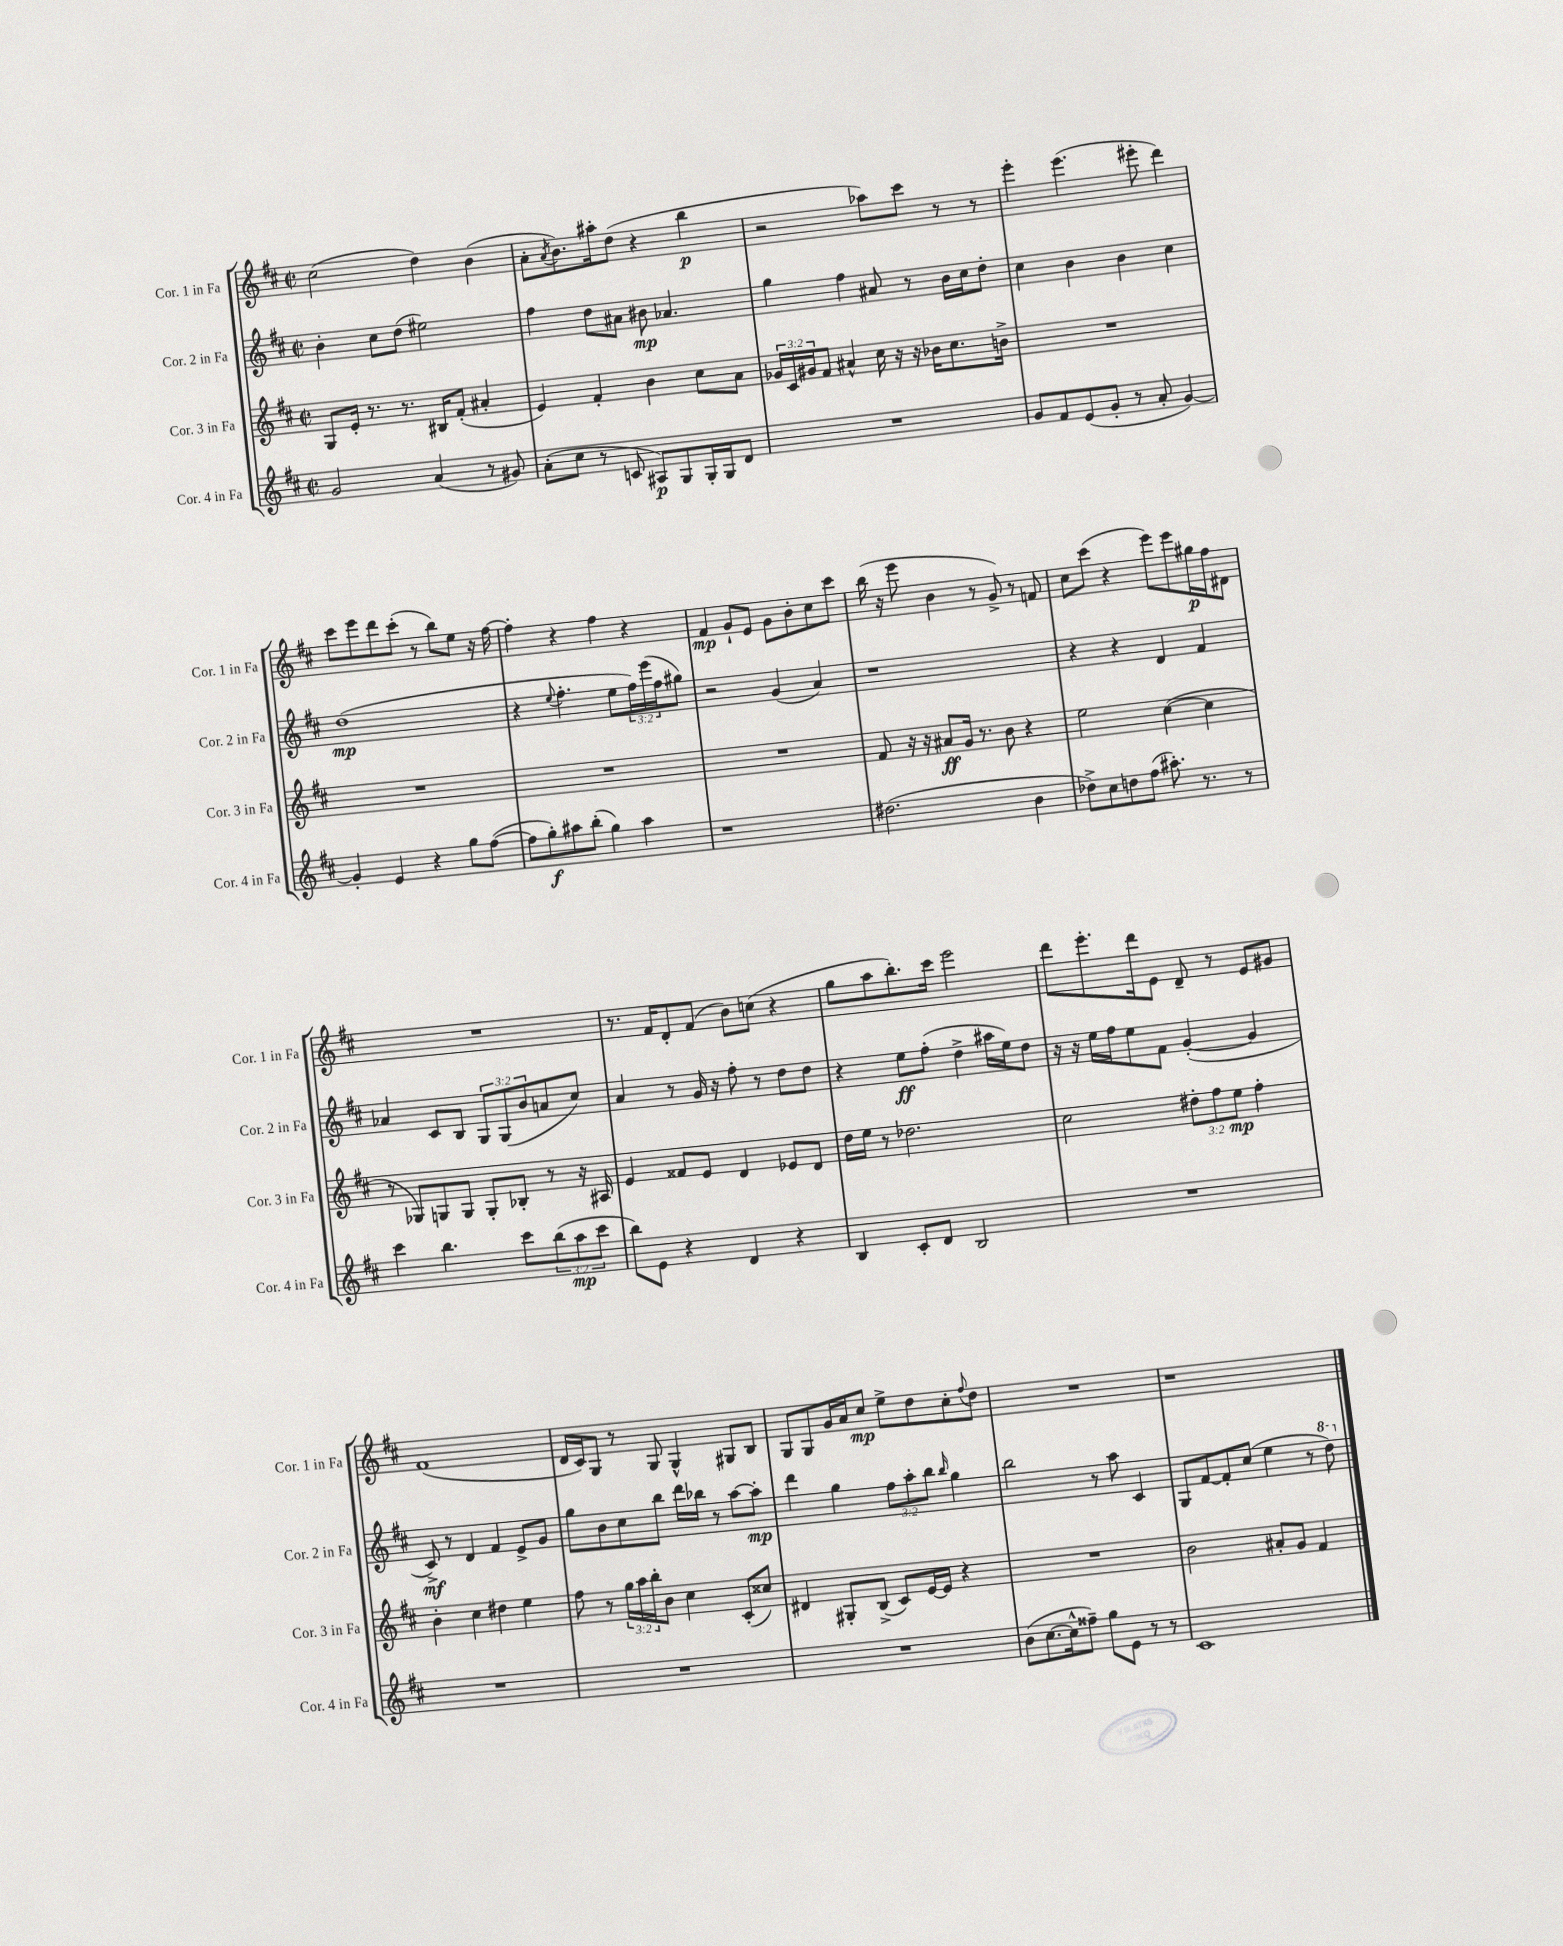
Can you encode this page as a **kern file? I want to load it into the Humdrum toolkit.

**kern	**dynam	**kern	**dynam	**kern	**dynam	**kern	**dynam
*part4	*part4	*part3	*part3	*part2	*part2	*part1	*part1
*staff4	*staff4	*staff3	*staff3	*staff2	*staff2	*staff1	*staff1
*I"Cor. 4 in Fa	*	*I"Cor. 3 in Fa	*	*I"Cor. 2 in Fa	*	*I"Cor. 1 in Fa	*
*I'Cor. 4 in Fa	*	*I'Cor. 3 in Fa	*	*I'Cor. 2 in Fa	*	*I'Cor. 1 in Fa	*
*clefG2	*	*clefG2	*	*clefG2	*	*clefG2	*
*k[f#c#]	*	*k[f#c#]	*	*k[f#c#]	*	*k[f#c#]	*
*M2/2	*	*M2/2	*	*M2/2	*	*M2/2	*
*met(c|)	*	*met(c|)	*	*met(c|)	*	*met(c|)	*
=113	=113	=113	=113	=113	=113	=113	=113
2g/	.	8G/L	.	4b'\	.	(2cc#\	.
.	.	16e'/Jk	.	.	.	.	.
.	.	8.r	.	.	.	.	.
.	.	.	.	8cc#\L	.	.	.
.	.	8.r	.	(8dd\J	.	.	.
(4a/	.	.	.	2ee#X\)	.	4dd\)	.
.	.	16B#X/KL	.	.	.	.	.
.	.	(8f#'/J	.	.	.	.	.
8r	.	4a#X'/	.	.	.	(4b\	.
8g#X/)	.	.	.	.	.	.	.
=114	=114	=114	=114	=114	=114	=114	=114
(8a'\L	.	4e/)	.	4ff#\	.	8a'\L	.
.	.	.	.	.	.	8qa/	.
8cc#\J	.	.	.	.	.	8.b\)	.
8r	.	4f#'/	.	8dd\L	.	.	.
.	.	.	.	.	.	16aa#X'\k	.
8cn/	.	.	.	8a#X\J	.	(8dd\J	.
8A#X/L)	p	4b\	.	8b#X\	mp	4r	.
8G/	.	.	.	4.a-X/	.	.	.
16G'/L	.	8cc#\L	.	.	.	4bb\	p
16G/J	.	.	.	.	.	.	.
8d/J	.	8a\J	.	.	.	.	.
=115	=115	=115	=115	=115	=115	=115	=115
1r	.	24g-X/LL	.	4gg\	.	2r	.
.	.	24c#/	.	.	.	.	.
.	.	24g#X/J	.	.	.	.	.
.	.	8f#/J	.	.	.	.	.
.	.	4a#X^^/	.	4ff#\	.	.	.
.	.	16cc#\	.	8a#X/	.	8aa-X\L)	.
.	.	16r	.	.	.	.	.
.	.	16r	.	8r	.	8ccc#\J	.
.	.	16b-X\KL	.	.	.	.	.
.	.	8.cc#\	.	16b\LL	.	8r	.
.	.	.	.	16cc#\J	.	.	.
.	.	.	.	8dd'\J	.	8r	.
.	.	16bn^\Jk	.	.	.	.	.
=116	=116	=116	=116	=116	=116	=116	=116
8g/L	.	1r	.	4cc#\	.	4eee'\	.
8f#/	.	.	.	.	.	.	.
(8e/	.	.	.	4b\	.	(4.eee\	.
8g'/J	.	.	.	.	.	.	.
8r	.	.	.	4b\	.	.	.
8a'/	.	.	.	.	.	8eee#X'\	.
[4g/)	.	.	.	4cc#\	.	4ddd\)	.
!!LO:LB:g=z
=117	=117	=117	=117	=117	=117	=117	=117
4g'/]	.	1r	.	(1dd	mp	8ccc#\L	.
.	.	.	.	.	.	8eee\	.
4e/	.	.	.	.	.	8ddd\	.
.	.	.	.	.	.	(8ccc#'\J	.
4r	.	.	.	.	.	8r	.
.	.	.	.	.	.	8bb\L)	.
8gg\L	.	.	.	.	.	8ee\J	.
([8ff#\J	.	.	.	.	.	16r	.
.	.	.	.	.	.	[16ff#\	.
=118	=118	=118	=118	=118	=118	=118	=118
8ff#\L]	.	1r	.	4r	.	4ff#'\]	.
8gg'\)	f	.	.	.	.	.	.
.	.	.	.	8qqee/	.	.	.
8aa#X\	.	.	.	4.ff#'\	.	4r	.
(8bb'\J	.	.	.	.	.	.	.
4gg\)	.	.	.	.	.	4ff#\	.
.	.	.	.	8ee\L	.	.	.
4aa#\	.	.	.	24ff#\L)	.	4r	.
.	.	.	.	(24eee\	.	.	.
.	.	.	.	24ff#\J	.	.	.
.	.	.	.	8gg#X\J)	.	.	.
=119	=119	=119	=119	=119	=119	=119	=119
1r	.	1r	.	2r	.	4f#/	mp
.	.	.	.	.	.	8g`/L	.
.	.	.	.	.	.	8e/J	.
.	.	.	.	(4g/	.	8g\L	.
.	.	.	.	.	.	8b'\	.
.	.	.	.	4a/)	.	8cc#\	.
.	.	.	.	.	.	8ccc#\J	.
=120	=120	=120	=120	=120	=120	=120	=120
(2.dd#X\	.	8f#/	.	1r	.	(16bb\	.
.	.	.	.	.	.	16r	.
.	.	16r	.	.	.	8eee\	.
.	.	16r	.	.	.	.	.
.	.	8a#X/L	ff	.	.	4b\	.
.	.	16g/Jk	.	.	.	.	.
.	.	8.r	.	.	.	.	.
.	.	.	.	.	.	8r	.
.	.	8b\	.	.	.	8g^/)	.
4b\	.	4r	.	.	.	8r	.
.	.	.	.	.	.	8fn/	.
=121	=121	=121	=121	=121	=121	=121	=121
8dd-X^\L)	.	2ee\	.	4r	.	8cc#\L	.
8cc#\	.	.	.	.	.	(8ccc#\J	.
8ddn\	.	.	.	4r	.	4r	.
(8ff#\J	.	.	.	.	.	.	.
8.aa#X'\)	.	([4cc#\	.	4d/	.	8eee\L)	.
.	.	.	.	.	.	8eee\	.
8.r	.	.	.	.	.	.	.
.	.	4cc#\]	.	4f#/	.	16gg#X\L	p
.	.	.	.	.	.	16ff#\J	.
8r	.	.	.	.	.	8d#X\J	.
!!LO:LB:g=z
=122	=122	=122	=122	=122	=122	=122	=122
4ccc#\	.	8r	.	4a-X/	.	1r	.
.	.	8G-X/L)	.	.	.	.	.
4.bb\	.	8Gn/	.	8c#/L	.	.	.
.	.	8G/J	.	8B/J	.	.	.
.	.	8G'/L	.	12G/L	.	.	.
.	.	.	.	(12G/	.	.	.
8ccc#\L	.	8B-X'/J	.	.	.	.	.
.	.	.	.	12b/	.	.	.
(12bb\	.	8r	.	8an/	.	.	.
12aa\	mp	.	.	.	.	.	.
.	.	16r	.	8cc#/J)	.	.	.
12ccc#\J	.	.	.	.	.	.	.
.	.	16A#X/	.	.	.	.	.
=123	=123	=123	=123	=123	=123	=123	=123
8bb\L)	.	4e/	.	4a/	.	8.r	.
8e\J	.	.	.	.	.	.	.
.	.	.	.	.	.	16f#/KL	.
4r	.	8f##X/L	.	8r	.	8d'/	.
.	.	8e/J	.	16g/	.	(8f#/J	.
.	.	.	.	16r	.	.	.
4d/	.	4d/	.	8ff#'\	.	8b\L)	.
.	.	.	.	8r	.	(8ccn\J	.
4r	.	8e-X/L	.	8dd\L	.	4r	.
.	.	8d/J	.	8dd\J	.	.	.
=124	=124	=124	=124	=124	=124	=124	=124
4B/	.	16dd\LL	.	4r	.	8gg\L	.
.	.	16ee\JJ	.	.	.	.	.
.	.	8r	.	.	.	8aa\	.
8c#'/L	.	2.dd-X\	.	8ee\L	ff	8.bb'\)	.
8d/J	.	.	.	(8ff#'\J	.	.	.
.	.	.	.	.	.	16ccc#\Jk	.
2B/	.	.	.	4dd^\	.	2eee\	.
.	.	.	.	16aa#X\LL	.	.	.
.	.	.	.	16ee\J)	.	.	.
.	.	.	.	8dd\J	.	.	.
=125	=125	=125	=125	=125	=125	=125	=125
1r	.	2cc#\	.	16r	.	8ddd\L	.
.	.	.	.	16r	.	.	.
.	.	.	.	16ee\LL	.	8.eee'\	.
.	.	.	.	16ff#\J	.	.	.
.	.	.	.	8ee\	.	.	.
.	.	.	.	.	.	16ddd\k	.
.	.	.	.	8f#\J	.	8e\J	.
.	.	12dd#X'\L	.	([4g'/	.	8d~/	.
.	.	12ff#\	.	.	.	.	.
.	.	.	.	.	.	8r	.
.	.	12ee\J	mp	.	.	.	.
.	.	4ff#'\	.	4g/]	.	8e/L	.
.	.	.	.	.	.	8g#X/J	.
!!LO:LB:g=z
=126	=126	=126	=126	=126	=126	=126	=126
1r	.	4b'\	.	8c#^/)	mf	(1f#	.
.	.	.	.	8r	.	.	.
.	.	4cc#\	.	4d/	.	.	.
.	.	4dd#X\	.	4f#/	.	.	.
.	.	4ee\	.	8e^/L	.	.	.
.	.	.	.	8g/J	.	.	.
=127	=127	=127	=127	=127	=127	=127	=127
1r	.	8ff#\	.	8gg\L	.	16d/LL	.
.	.	.	.	.	.	16c#/J)	.
.	.	8r	.	8b\	.	8G/J	.
.	.	24gg\LL	.	8cc#\	.	8r	.
.	.	24aa\	.	.	.	.	.
.	.	24bb'\J	.	.	.	.	.
.	.	8b\J	.	8bb\J	.	8G/	.
.	.	4cc#\	.	16ddd\LL	.	4G^^/	.
.	.	.	.	16bb-X\JJ	.	.	.
.	.	.	.	8r	.	.	.
.	.	(8c#'/L	.	[8aa\L	.	8G#X/L	.
.	.	8cc##X/J)	.	8aa'\J]	mp	8B/J	.
=128	=128	=128	=128	=128	=128	=128	=128
1r	.	4d#X/	.	4ddd\	.	8G/L	.
.	.	.	.	.	.	8G/	.
.	.	8G#X'/L	.	4gg\	.	16g/L	.
.	.	.	.	.	.	16a/J	.
.	.	(8B^/J	.	.	.	8cc#/J	mp
.	.	8c#/L)	.	12ff#\L	.	8ee^\L	.
.	.	.	.	12aa'\	.	.	.
.	.	[16e/L	.	.	.	8dd\	.
.	.	.	.	12bb\J	.	.	.
.	.	16e/JJ]	.	.	.	.	.
.	.	.	.	16qqbb/	.	.	.
.	.	4r	.	4gg\	.	8cc#'\	.
.	.	.	.	.	.	8qqff#/	.
.	.	.	.	.	.	8dd\J	.
=129	=129	=129	=129	=129	=129	=129	=129
(8b\L	.	1r	.	2bb\	.	1r	.
[8.cc#\	.	.	.	.	.	.	.
16cc#^^\k]	.	.	.	.	.	.	.
8ff##X~\J)	.	.	.	.	.	.	.
8gg\L	.	.	.	8r	.	.	.
8e\J	.	.	.	8aa\	.	.	.
8r	.	.	.	4c#/	.	.	.
8r	.	.	.	.	.	.	.
=130	=130	=130	=130	=130	=130	=130	=130
1c#	.	2b\	.	8G/L	.	1r	.
.	.	.	.	[8f#/	.	.	.
.	.	.	.	8f#'/]	.	.	.
.	.	.	.	(8cc#/J	.	.	.
.	.	8a#X'/L	.	4ee\	.	.	.
.	.	8g/J	.	.	.	.	.
.	.	4f#/	.	8r	.	.	.
*	*	*	*	*8va	*	*	*
.	.	.	.	8ddd\)	.	.	.
*	*	*	*	*X8va	*	*	*
==	==	==	==	==	==	==	==
*-	*-	*-	*-	*-	*-	*-	*-
